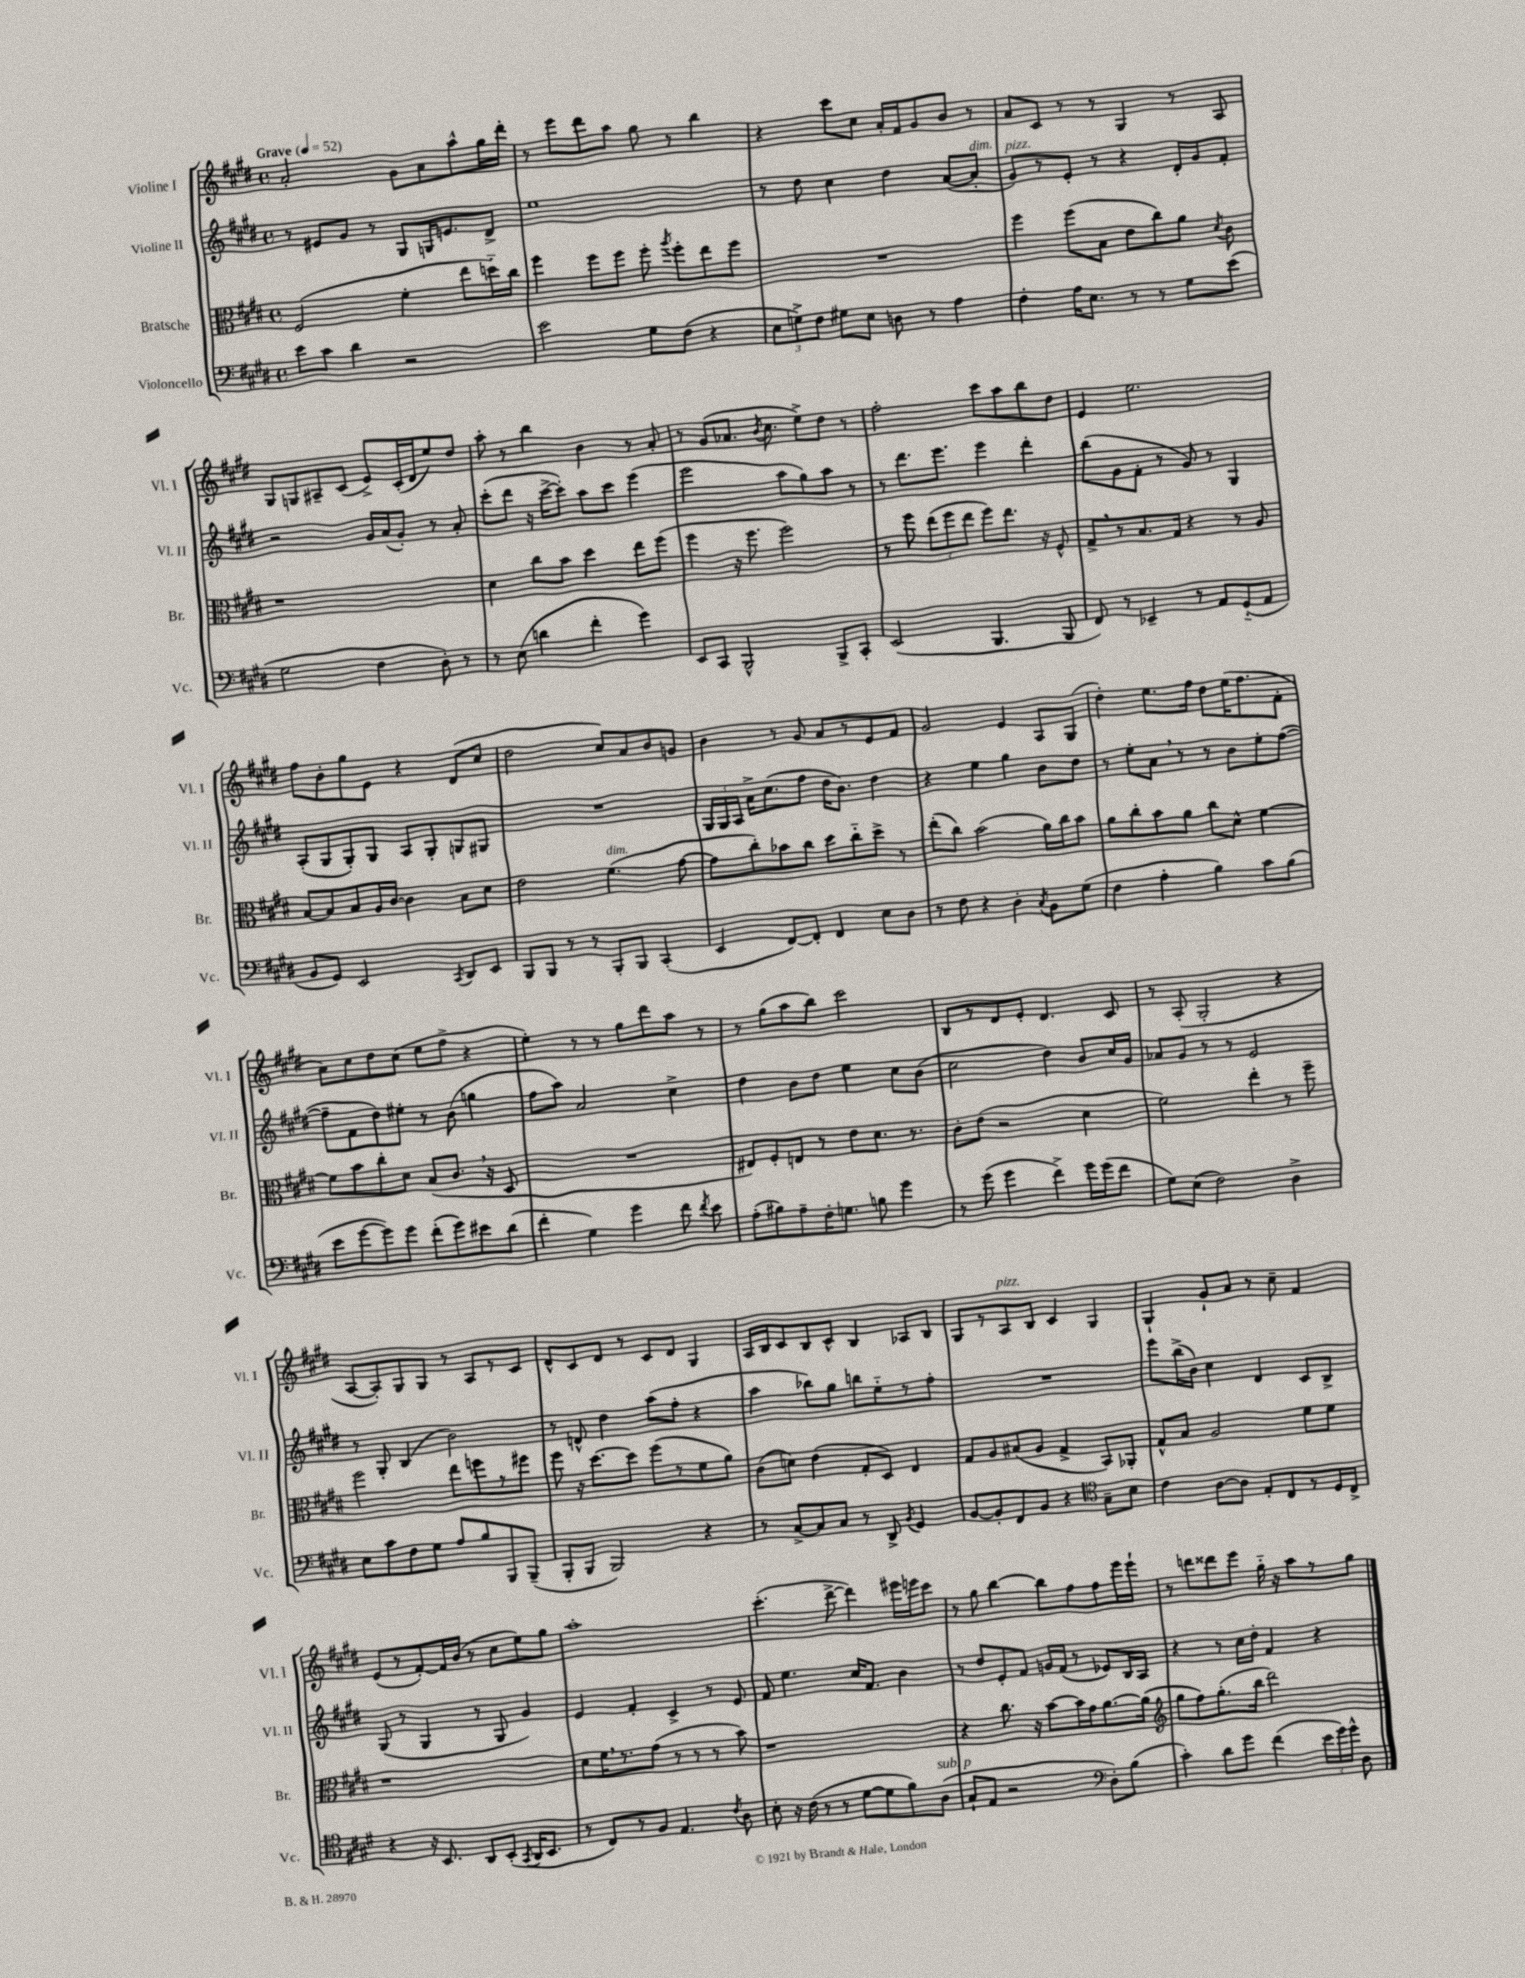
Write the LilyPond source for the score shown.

<<
\new StaffGroup <<
\new Staff = "s0" \with { instrumentName = "Violine I" shortInstrumentName = "Vl. I" } {
    \clef treble \key e \major \defaultTimeSignature \time 4/4 \tempo "Grave" 4 = 52
    \autoBeamOff a'2-. gis'8[ a'8 a''8-^ gis''16 dis'''16]-. |
    r8 e'''8[ dis'''8 a''8] gis''8 r8 b''4 |
    r4 cis'''8[ cis''8] a'16[-. fis'16 gis'8 b'8] r8 |
    a'8[ cis'8] r8 r8 gis4 r8 a8 |
    gis8[ g8 ais8-- cis'8]( e'8[->) cis'16-.( dis'16 e''8) dis''8] |
    a''8-. r8 b''4 b'4 r8 a'8-. |
    r8 gis'8[( aes'8.] \acciaccatura { b'8 } cis''8. e''8[->) dis''8] r8 |
    fis''2-. cis'''8[ a''8 b''8 dis''8] |
    e'4 e''2. |
    fis''8[ b'8-. gis''8 e'8] r4 dis'8[( cis''8] |
    dis''2 cis''8[) a'8 b'8 g'8] |
    b'4 r8 gis'8 a'8[ r8 e'8 fis'8] |
    gis'2 e'4 a8[ gis8]( |
    dis''4-.) e''8.[ fis''16] dis''8[ e''16( fis''8. fis'8]-. |
    a'8[) cis''8 dis''8 cis''8]( e''8[ fis''8]-> r4 |
    e''4-.) r8 r8 gis''8[ dis'''8 a''8] r8 |
    r8 gis''8[( a''8 b''8]) cis'''2 |
    b8[ r8 dis'8 e'8]-. dis'4. cis'8 |
    r8 a8-.( gis2-. r4 |
    a8[~ a8-.) gis8 gis8] r8 a8[ r8 cis'8] |
    dis'8[-^ cis'8 dis'8] r8 cis'8[ dis'8] gis4 |
    a16[ b16 cis'8 b8 cis'8]-^ b4 aes8[ b8] |
    gis8[ r8 a8^\markup { \italic "pizz." } b8] cis'4 gis4 |
    gis4-! gis'8[-! a'8] r8 cis''8-- fis'4 |
    e'8[( r8 fis'8~-.) fis'16 b'16]( r8 cis''8[ e''8) gis''8] |
    a''1-. |
    cis'''4.-.( dis'''8~-> dis'''4) eis'''16[ e'''16 cis'''8] |
    r8 gis''8 b''4~ b''8[ fis''8 fis''8 e'''16 e'''16]-! |
    r8 d'''8[ disis'''8 e'''8] gis''16-_ r16 a''8[ r8 gis''8] \bar "|." |
}
\new Staff = "s1" \with { instrumentName = "Violine II" shortInstrumentName = "Vl. II" } {
    \clef treble \key e \major \defaultTimeSignature \time 4/4
    \autoBeamOff r8 eis'8[ gis'8] r8 gis8[ g16 e'8. dis'8]-> |
    e''1 |
    r8 dis''8 cis''4 dis''4 a'8[~( a'8]-.^\markup { \italic "dim." } |
    gis'8[^\markup { \italic "pizz." }) r8 e'8]-. r8 r4 dis'16[-. gis'16 fis'8]-. |
    r2 gis'16[ a'16( gis'8]-.) r8 a'8-. |
    cis'''8[-.( dis'''8] r16 cis'''16[~-> cis'''8]-.) a''8[ cis'''8] e'''4( |
    e'''2 a''8[ gis''8) a''8] r8 |
    r8 dis'''8.[ e'''8.] e'''4 dis'''4-. |
    b''8[( gis'8 fis'8]-. r8 gis'8) r8 gis4 |
    a8[-.( gis8 gis8-.) gis8] a8[ gis8-. g8 gis8] |
    R1 |
    \tuplet 3/2 { gis16[ gis16 a16] } a'16[-> cis''8.( fis''8] dis''16[ b'8.]) dis''4 |
    r4 e''4 gis''4 b'8[ dis''8] |
    r8 e''8[-. a'8] \breathe r8 r8 b'8[ e''8-. fis''8]~( |
    fis''8[-- fis'8 dis''8) eis''8]-. r8 b'8( g''4 |
    fis''8[ a''8]) a'2 cis''4-> |
    dis''4 b'8[ dis''8] e''4 cis''8[ b'8]( |
    cis''2 dis''4) b'8[ cis''16 gis'16] |
    aes'8[ gis'8] r8 r8 e'2 |
    r8 gis8-. b4( b'2) |
    r8 d'8-^ dis''4 a''8[( fis''8]-. r4 |
    a''4 bes''8[) gis''8] b''8[ e''8-_ r8 fis''8]-. |
    R1 |
    e'''8[ b''16->( b'16]) cis''4 dis'4 cis'8[ b8]-> |
    gis8( r8 gis4 r8 gis8 gis'4) |
    e'4 fis'4-. cis'4-> r8 e'8 |
    fis'8 e''4. cis''16[ fis'8.] b'4 |
    r8 dis''8[ e'8-. fis'8] g'16[ fis'16]( r8 ees'8[) b16 a16] |
    r4 r8 cis''16[ dis''16]-. fis'4 r4 \bar "|." |
}
\new Staff = "s2" \with { instrumentName = "Bratsche" shortInstrumentName = "Br." } {
    \clef alto \key e \major \defaultTimeSignature \time 4/4
    \autoBeamOff fis2( fis'4-. e''8[ d''16-_) cis''16] |
    fis''4 fis''8[ fis''8] fis''8-. \acciaccatura { a''8 } fis''8[-. e''8 fis''8] |
    R1 |
    fis''4 fis''8[( b8] e'8[ cis''8) a'8] \acciaccatura { dis'8 } cis'8 |
    r1 |
    dis'4 cis''8[ b'8] dis''4 e''8[ fis''8]( |
    fis''4 r16 fis''8. fis''2) |
    r8 fis''8 \tuplet 3/2 { e''8[( fis''8 e''8] } fis''8[) e''8.] r16 fis8-^ |
    gis8[-> \breathe r8 b8. gis16] r4 r8 a8 |
    b8[~ b8 b8 a16 cis'16]~ cis'4 b8[ dis'8] |
    e'2 fis'4.^\markup { \italic "dim." }( gis'8~ |
    gis'8[ cis''8-.) bes'8 cis''8] dis''8[ cis''8-_ dis''8]-> r8 |
    e''8[-.( cis''8]) b'2( a'16[) cis''16 b'8] |
    a'8[ cis''8-. b'8 a'8] cis''8[ dis'8]-^ fis'4~ |
    fis'8[ b'8 cis''8-. dis'8] b8[( cis'8.] \breathe r16 dis8 |
    R1 |
    eis8[) fis8-. e8] r8 e'8[ dis'8.] r8. |
    cis'8[-. e'8]( r2 dis'4 |
    fis'2) e''4-. r8 fis''8-- |
    fis''2 e''8[ f''8 r8 fis''8] |
    fis''8 r16 dis''8.[~ dis''8] fis''8[( r8 fis'8 a'8]) |
    cis'8[( d'8]) e'4( gis8[-. dis8]) e4 |
    gis8[ a8 bis8( a8] gis4-> b,8[) aes,8]-. |
    gis8[-^ b8] a2 fis'8[ fis'8] |
    r1 |
    dis'8[ fis'16 \breathe r8. gis'8]( r8 r8 r8 b'8) |
    r1 |
    r4 cis''8. r16 b'8[~ b'16 gis'16 a'8.~ a'16]( |
    \clef treble gis''8[ fis''8) gis''8.-.( b''16] dis'''2) \bar "|." |
}
\new Staff = "s3" \with { instrumentName = "Violoncello" shortInstrumentName = "Vc." } {
    \clef bass \key e \major \defaultTimeSignature \time 4/4
    \autoBeamOff e'8[ cis'8] dis'4 r2 |
    e'2 gis8[ fis8]( r4 |
    \tuplet 3/2 { e8[ g8->) fis8] } gis8[ e8] d8 r8 a4 |
    fis4-. a16[ e8.] r8 r8 gis8[ e'8]( |
    gis2 fis4 dis8-.) r8 |
    r8 e8( d'4 fis'4-. gis'4) |
    e,8[ cis,8] b,,2-^ b,,8[-> cis,8]-. |
    e,2( b,,4. b,,8 |
    fis,8) r8 ees,4-- r8 a,8[ gis,8-_( a,8] |
    b,8[ gis,8]) e,2 \acciaccatura { cis,8 } dis,8[ e,8] |
    b,,8[ b,,8] r8 r8 b,,8[-. b,,8] cis,4-.( |
    e,4 fis,8[~) fis,8]-. fis,4 e8[ dis8] |
    r8 fis8 r4 dis4-. \acciaccatura { cis8 } b,8[ gis8]( |
    fis4 a4-. b4) cis'8[ b8]( |
    e'8[ gis'8~ gis'8) gis'8] fis'8[-.( gis'8) eis'8 dis'8]( |
    fis'4-. gis4) gis'4 fis'8 \acciaccatura { fis'8 } e'8 |
    a8[-.( bis8) a8-- fis16-. g8.] b8 gis'4 |
    r8 gis'8( gis'4 fis'4->) gis'16[ gis'16( fis'8] |
    gis8[) e8]( fis2) dis4-> |
    e8[ cis'8 fis8 gis8] a8[ b8 b,,8 b,,8]--( |
    b,,8[-. b,,8] b,,2) r4 |
    r8 cis8[~-> cis8 cis8] r8 dis,8-> \acciaccatura { b,8 } gis,4 |
    b,8[~ b,8-. fis,8 b,8] r4 \clef tenor gis8[-- b8] |
    cis'4 a8[~ a8] e8[-. cis8 r8 dis16 cis16]-> |
    r4 r16 b,8. a,8[ b,8]-.( \acciaccatura { gis,8 } a,16[ b,8.] |
    r8 cis8[) r8 fis8] e4. \acciaccatura { cis'8 } a8 |
    b8-. r16 cis'16( r8 r8 dis'8[~ dis'8 fis'8) a8]^\markup { \italic "sub. p" }( |
    gis8[-! e8] r2 \clef bass dis8[-.) b8]( |
    cis'4-.) dis'8[ gis'8] fis'4( \tuplet 3/2 { e'16[ gis'16) gis'16]-^ } dis8 \bar "|." |
}
>>
>>
\layout { \context { \Score \remove "Bar_number_engraver" } }
